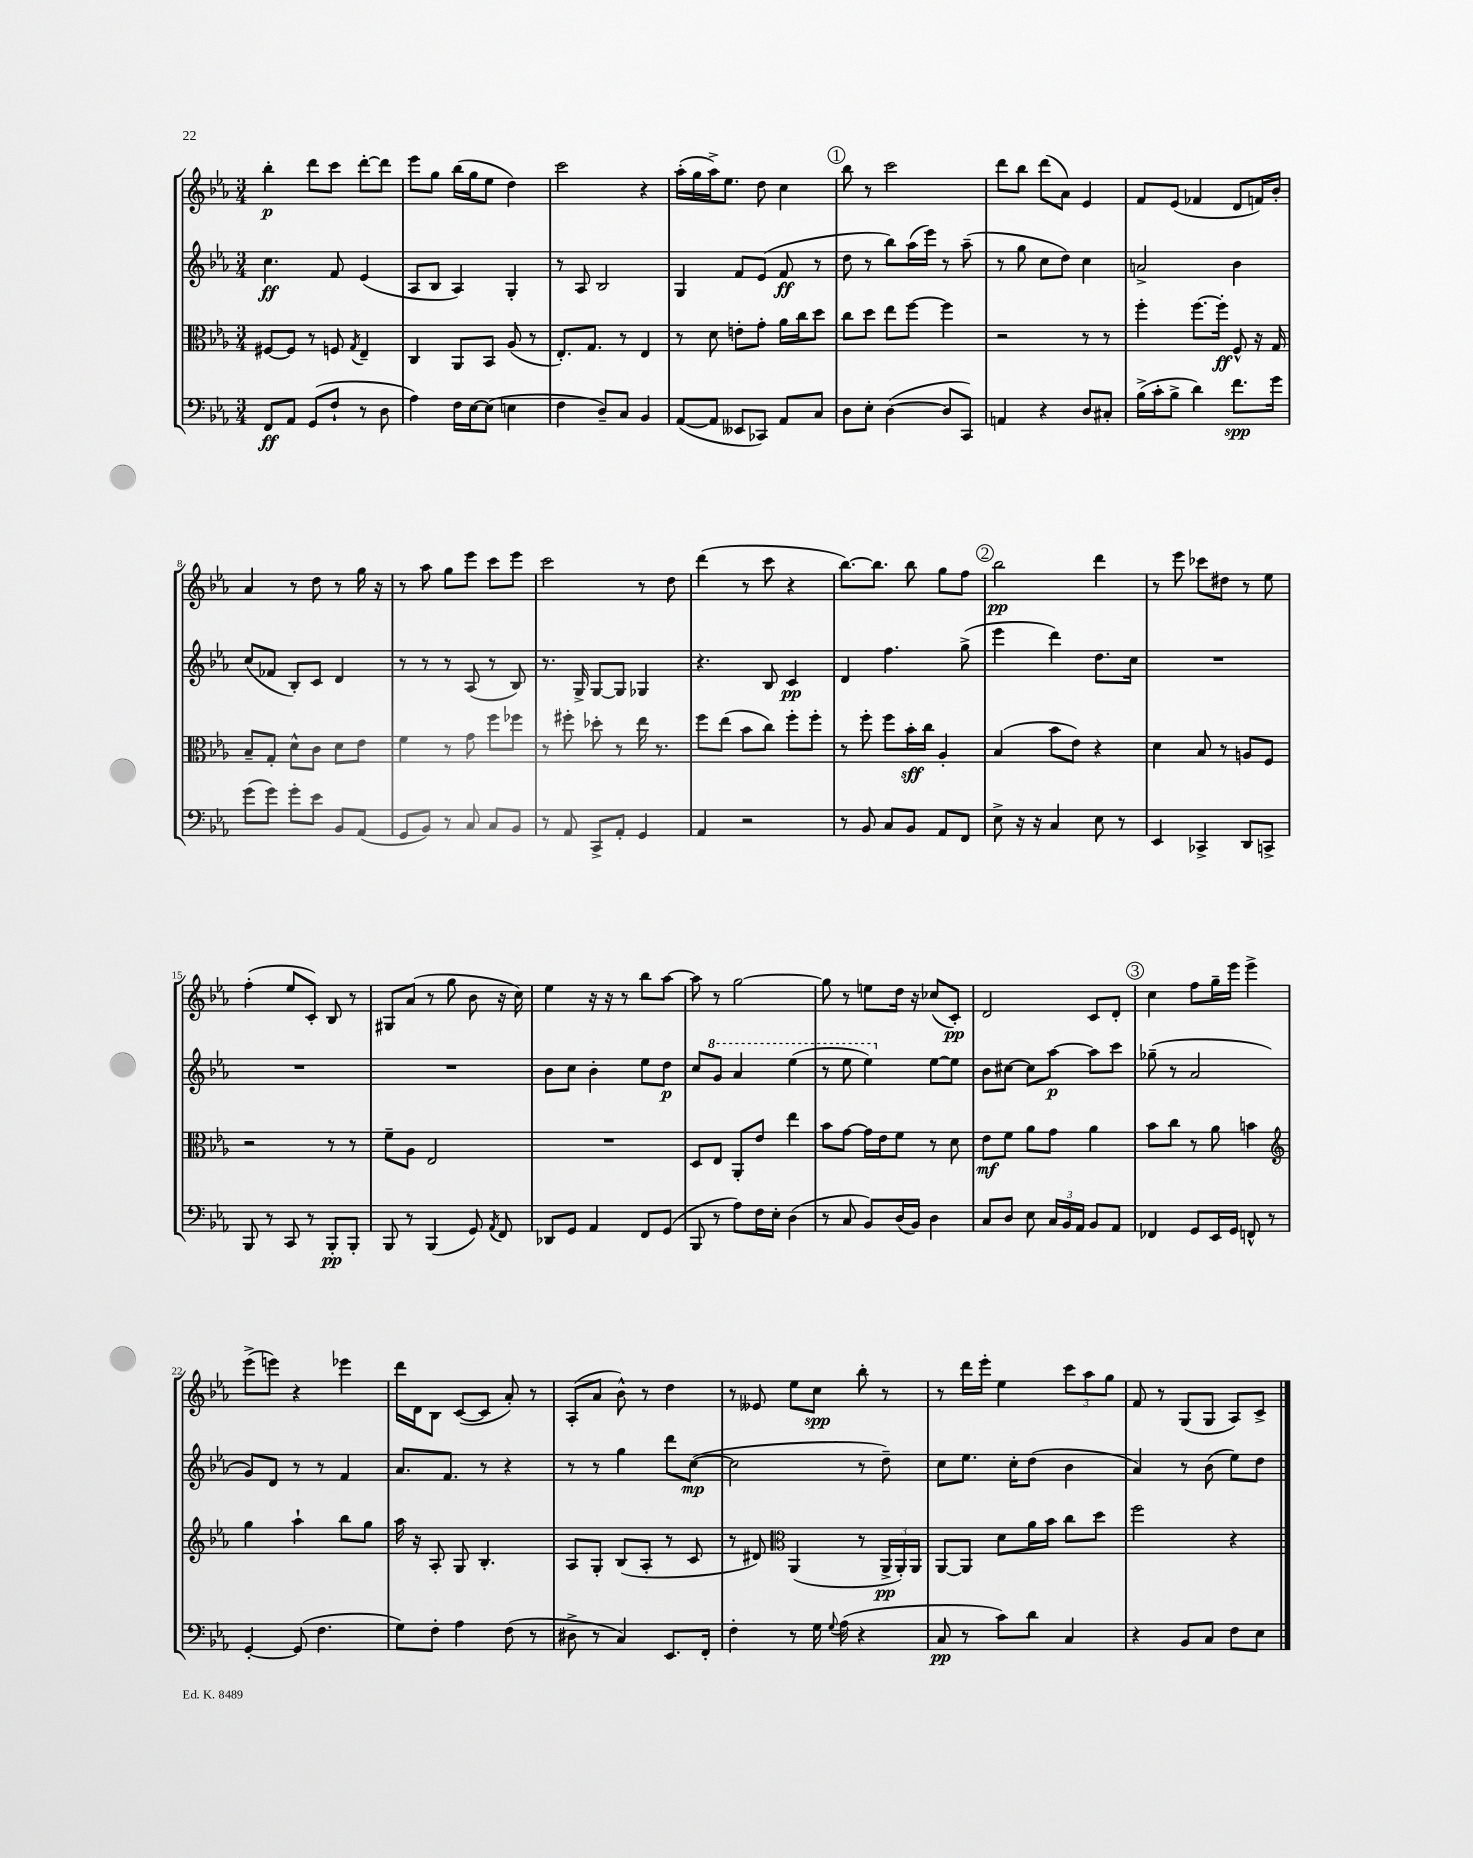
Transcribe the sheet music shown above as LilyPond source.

<<
\new StaffGroup <<
\new Staff = "s0" {
    \clef treble \key ees \major \numericTimeSignature \time 3/4
    \autoBeamOff bes''4-.\p d'''8[ c'''8] d'''8[~-. d'''8] |
    ees'''8[ g''8] bes''16[( g''16 ees''8] d''4) |
    c'''2 r4 |
    aes''16[-.( g''16 aes''16->) ees''8.] d''8 c''4 |
    \mark \markup { \circle "1" } bes''8 r8 c'''2 |
    d'''8[ bes''8] d'''8[( aes'8]) ees'4 |
    f'8[ ees'8]( fes'4 d'8[ f'16) bes'16]-. |
    aes'4 r8 d''8 r8 g''16 r16 |
    r8 aes''8 g''8[ ees'''8] c'''8[ ees'''8] |
    c'''2 r8 d''8 |
    d'''4( r8 c'''8 r4 |
    bes''8.[~) bes''8.] bes''8 g''8[ f''8] |
    \mark \markup { \circle "2" } bes''2\pp d'''4 |
    r8 ees'''8 ces'''8[ dis''8] r8 ees''8 |
    f''4-.( ees''8[ c'8]-.) bes8 r8 |
    gis8[ aes'8]( r8 g''8 bes'8 r16 c''16) |
    ees''4 r16 r16 r8 bes''8[ aes''8]~ |
    aes''8 r8 g''2~ |
    g''8 r8 e''8[ d''16] r16 ces''8[( c'8]-.\pp) |
    d'2 c'8[ d'8]-. |
    \mark \markup { \circle "3" } c''4 f''8[ g''16-- ees'''16] ees'''4-> |
    ees'''8[->( e'''8]) r4 ees'''4 |
    d'''16[ d'16 bes8] c'8[~( c'8] aes'8-.) r8 |
    aes8[-.( aes'8] bes'8-^) r8 d''4 |
    r8 eeses'8 ees''8[ c''8]\spp bes''8-. r8 |
    r8 d'''16[ ees'''16]-. ees''4 \tuplet 3/2 { c'''8[ aes''8 g''8] } |
    f'8 r8 g8[( g8] aes8[) c'8]-> \bar "|." |
}
\new Staff = "s1" {
    \clef treble \key ees \major \numericTimeSignature \time 3/4
    \autoBeamOff c''4.\ff f'8 ees'4( |
    aes8[ bes8] aes4) g4-. |
    r8 aes8 bes2 |
    g4 f'8[ ees'8]( f'8\ff r8 |
    \mark \markup { \circle "1" } d''8 r8 bes''8[) aes''16( ees'''16]) r8 aes''8--( |
    r8 g''8 c''8[ d''8]) c''4 |
    a'2-> bes'4 |
    c''8[( fes'8] bes8[-.) c'8] d'4 |
    r8 r8 r8 aes8( r8 bes8) |
    r8. g16-> g8[~ g8] ges4 |
    r4. bes8 c'4\pp |
    d'4 f''4. g''8->( |
    \mark \markup { \circle "2" } ees'''4 d'''4) d''8.[ c''16] |
    R2. |
    R2. |
    R2. |
    bes'8[ c''8] bes'4-. ees''8[ d''8]\p |
    c''8[ \ottava #1 g''8] aes''4 ees'''4( |
    r8 ees'''8 ees'''4) \ottava #0 ees''8[~ ees''8] |
    bes'8[ cis''8]~ cis''8[ aes''8]~\p aes''8[ c'''8] |
    \mark \markup { \circle "3" } ges''8--( r8 aes'2 |
    g'8[) d'8] r8 r8 f'4 |
    aes'8.[ f'8.] r8 r4 |
    r8 r8 g''4 d'''8[ c''8]~\mp( |
    c''2 r8 d''8--) |
    c''8[ ees''8.] c''16[-. d''8]( bes'4 |
    aes'4) r8 bes'8( ees''8[) d''8] \bar "|." |
}
\new Staff = "s2" {
    \clef alto \key ees \major \numericTimeSignature \time 3/4
    \autoBeamOff fis8[~ fis8] r8 f8 \acciaccatura { g8 } ees4-- |
    c4 aes,8[ bes,8] aes8( r8 |
    ees8.[-.) g8.] r8 ees4 |
    r8 d'8 e'8[-. g'8]-. aes'16[ c''16 d''8] |
    \mark \markup { \circle "1" } c''8[ d''8] ees''8[ f''8]~ f''4 |
    r2 r8 r8 |
    f''4-. f''8.[~ f''16]-.\ff f8-^ r16 g16 |
    bes8[-- g8]-. d'8[-^ c'8] d'8[ ees'8] |
    f'4 r8 g'8 f''8[ fes''8] |
    r8 fis''8-. des''8-. r8 ees''16 r8. |
    f''8[ ees''8]( bes'8[ c''8]) f''8[-. f''8]-. |
    r8 f''8-. f''8[ bes'16-.\sff c''16] aes4-. |
    \mark \markup { \circle "2" } bes4( bes'8[ ees'8]) r4 |
    d'4 bes8 r8 a8[ f8] |
    r2 r8 r8 |
    f'8[-- aes8] ees2 |
    R2. |
    d8[ ees8] aes,8[-. ees'8] ees''4 |
    bes'8[ g'8]~ g'16[ ees'16 f'8] r8 d'8 |
    ees'8[\mf f'8] aes'8[ g'8] aes'4 |
    \mark \markup { \circle "3" } bes'8[ c''8] r8 aes'8 b'4 |
    \clef treble g''4 aes''4-! bes''8[ g''8] |
    aes''16 r16 aes8-. g8 bes4.-. |
    aes8[ g8]-. bes8[( aes8]-. r8 c'8 |
    r8 dis'8) \clef alto aes,4( r8 \tuplet 3/2 { aes,16[->\pp aes,16-.) aes,16] } |
    aes,8[~ aes,8] d'8[ aes'16 bes'16] c''8[ d''8] |
    f''2 r4 \bar "|." |
}
\new Staff = "s3" {
    \clef bass \key ees \major \numericTimeSignature \time 3/4
    \autoBeamOff f,8[\ff aes,8] g,8[( f8]-! r8 d8 |
    aes4) f16[ ees16~ ees8]( e4 |
    f4 d8[--) c8] bes,4 |
    aes,8[~( aes,8] eeses,8[ ces,8]) aes,8[ c8] |
    \mark \markup { \circle "1" } d8[ ees8]-. d4~( d8[ c,8]) |
    a,4 r4 d8[ cis8]-. |
    bes16[->( c'16-. bes8]-> d'4) f'8.[\spp g'16] |
    g'8[( g'8]) g'8[-. ees'8] bes,8[ aes,8]( |
    g,8[ bes,8]) r8 c8 c8[ bes,8] |
    r8 aes,8 c,8[-> aes,8]-. g,4 |
    aes,4 r2 |
    r8 bes,8 c8[ bes,8] aes,8[ f,8] |
    \mark \markup { \circle "2" } ees8-> r16 r16 c4 ees8 r8 |
    ees,4 ces,4-> d,8[ c,8]-> |
    bes,,8 r8 c,8 r8 bes,,8[-.\pp bes,,8]-. |
    bes,,8 r8 bes,,4( g,8) \acciaccatura { aes,8 } f,8 |
    des,8[ g,8] aes,4 f,8[ g,8]( |
    bes,,8 r8 aes8[) f16 ees16]-. d4( |
    r8 c8 bes,8[) d16( bes,16]) d4 |
    c8[ d8] ees8 \tuplet 3/2 { c16[ bes,16 aes,16] } bes,8[ aes,8] |
    \mark \markup { \circle "3" } fes,4 g,8[ ees,16 g,16] f,8-^ r8 |
    g,4~-. g,8( f4. |
    g8[) f8]-. aes4 f8( r8 |
    dis8-> r8 c4) ees,8.[ f,16]-. |
    f4-. r8 g16 \appoggiatura { g8 } aes16( r4 |
    c8\pp r8 c'8[) d'8] c4 |
    r4 bes,8[ c8] f8[ ees8] \bar "|." |
}
>>
>>
